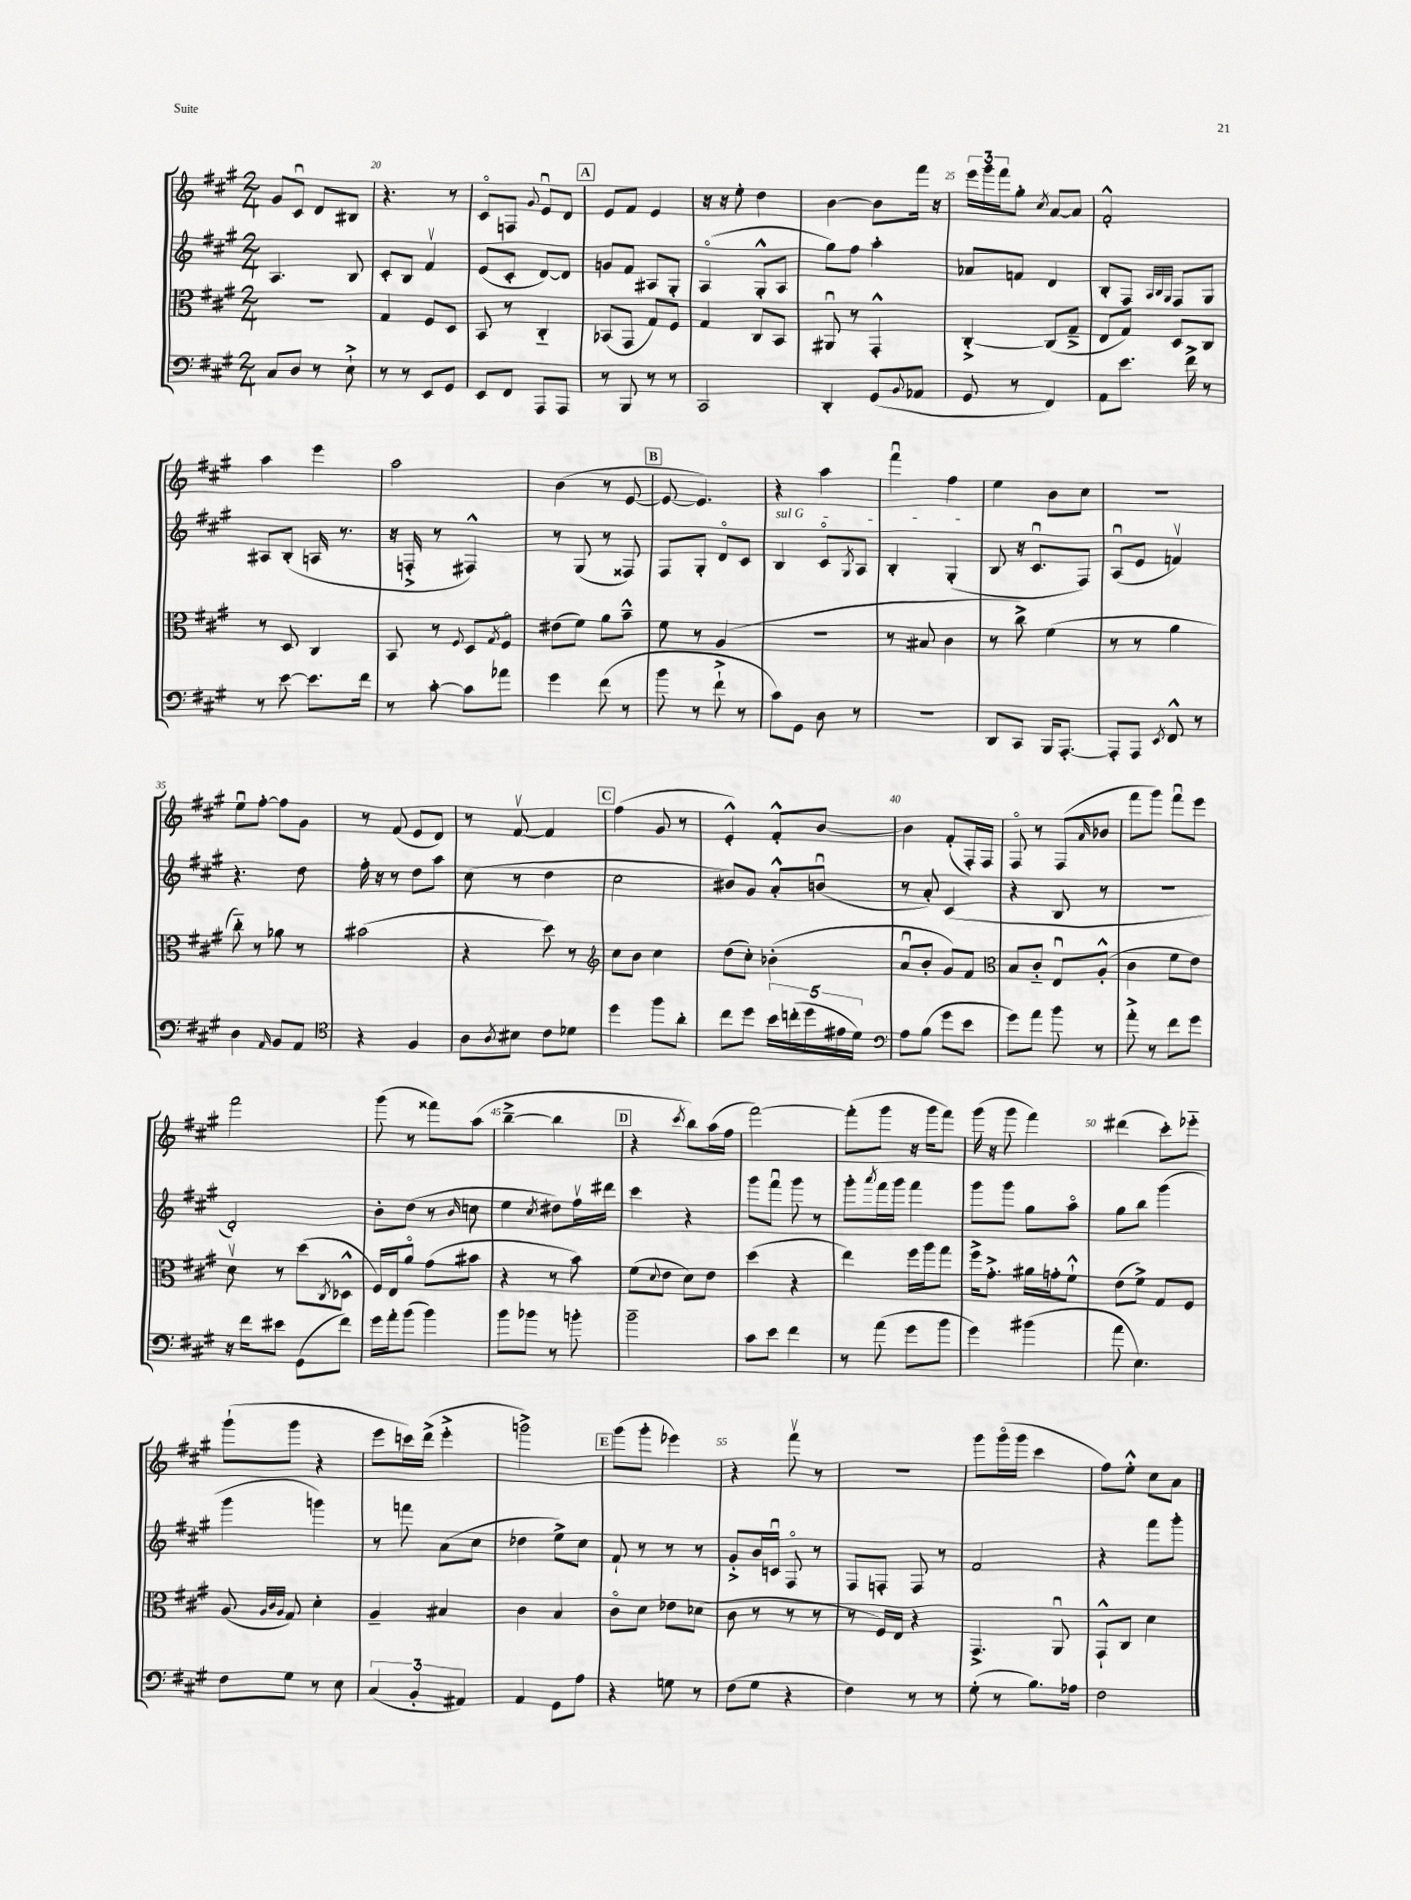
<<
\new StaffGroup <<
\new Staff = "s0" {
    \clef treble \key a \major \numericTimeSignature \time 2/4
    gis'8 cis'8\downbow d'8 bis8 |
    r4. r8 |
    cis'8\flageolet f8 \appoggiatura { gis'8 } e'8\downbow d'8 |
    \mark \markup { \box "A" } e'8 fis'8 e'4 |
    r16 r16 e''8-. d''4 |
    b'4~ b'8 fis'''16 r16 |
    \tuplet 3/2 { e'''16 gis'''16 fis'''16 } gis''8-. \acciaccatura { cis''8 } a'8~ a'8 |
    fis'2-.-^ |
    a''4 e'''4 |
    a''2 |
    b'4( r8 e'8~ |
    \mark \markup { \box "B" } e'8~ e'4.) |
    r4 a''4 |
    fis'''4\downbow fis''4 |
    e''4 b'8 cis''8 |
    R2 |
    e''8\downbow fis''8~-. fis''8 gis'8 |
    r8 fis'8( e'8 d'8) |
    r8 fis'8~\upbow fis'4 |
    \mark \markup { \box "C" } fis''4( gis'8 r8 |
    e'4-.-^) fis'8-.-^ b'8~ |
    b'4 fis'8-.( fis16-.) fis16 |
    fis8\flageolet r8 fis8( \grace { a'16 } bes'8 |
    fis'''8 gis'''8) fis'''8\downbow e'''8 |
    fis'''2 |
    gis'''8( r8 fisis'''8) a''8( |
    b''4~---> b''4 |
    \mark \markup { \box "D" } r4 \acciaccatura { cis'''8 } b''8) a''16( fis''16 |
    fis'''2~) |
    fis'''8-.( gis'''8 r16 gis'''16 fis'''8) |
    gis'''16( r16 gis'''8 fis'''4) |
    dis'''4( cis'''8-.) ees'''8-_ |
    gis'''8-!( gis'''8 r4 |
    e'''8 c'''16) d'''16->( e'''4-.-> |
    g'''2->) |
    \mark \markup { \box "E" } gis'''8( gis'''8-. ees'''4) |
    r4 fis'''8\upbow r8 |
    R2 |
    gis'''8 gis'''16\flageolet( gis'''16 cis'''4 |
    fis''8) e''8-.-^ cis''8 a'8 \bar "|." |
}
\new Staff = "s1" {
    \clef treble \key a \major \numericTimeSignature \time 2/4
    a4. b8 |
    cis'8-. b8 fis'4\upbow |
    e'8( cis'8-. d'8~) d'8 |
    \mark \markup { \box "A" } g'8 fis'8 ais8 gis8-. |
    a4\flageolet( gis8-.-^ a8 |
    gis''8) fis''8 a''4-. |
    aes'8 f'8 d'4 |
    b8-. fis8 \grace { a32 b32 gis32 } fis8 gis8 |
    ais8 b8-.( a16 r8. |
    r16 f16-.-> r8 fis4-^) |
    r8 gis8( r8 fisis8) |
    \mark \markup { \box "B" } fis8 gis8-. d'8\flageolet cis'8 |
    \once \override TextSpanner.bound-details.left.text = \markup { \italic "sul G" } b4\startTextSpan cis'8\flageolet \acciaccatura { gis8 } a8 |
    b4-. gis4-.\stopTextSpan( |
    b8 r16 cis'8.\downbow fis8) |
    a8\downbow( e'8 f'4\upbow) |
    r4. d''8 |
    fis''16-. r16 r8 d''8 a''8 |
    cis''8( r8 d''4 |
    \mark \markup { \box "C" } cis''2 |
    bis'8) gis'8 a'8-.-^ b'8\downbow( |
    r8 a'8-.) cis'4( |
    r4 b8 r8 |
    R2 |
    d'2-.) |
    b'8-. d''8( r8 \grace { b'16 } c''8 |
    e''4 \acciaccatura { cis''8 } dis''8) fis''16\upbow dis'''16 |
    \mark \markup { \box "D" } cis'''4 r4 |
    gis'''8 fis'''8\downbow gis'''8 r8 |
    gis'''8-. \acciaccatura { a'''8 } fis'''16 gis'''16 fis'''4 |
    gis'''8 gis'''8 gis''8 a''8\flageolet |
    gis''8 b''8 gis'''4( |
    gis'''4 g'''4) |
    r8 f'''8 a'8( cis''8 |
    des''4 e''8->) cis''8 |
    \mark \markup { \box "E" } fis'8-! r8 r8 r8 |
    gis'8-.-> b'16 c'16\downbow fis8\flageolet r8 |
    fis8 f8-. f8 r8 |
    fis'2 |
    r4 fis'''8 gis'''8-. \bar "|." |
}
\new Staff = "s2" {
    \clef alto \key a \major \numericTimeSignature \time 2/4
    R2 |
    gis4 fis8 d8 |
    b,8 r8 cis4-_ |
    \mark \markup { \box "A" } bes,8( gis,8 gis8) fis8 |
    gis4 cis8 b,8 |
    ais,8\downbow r8 gis,4-.-^ |
    cis4~-.-> cis8( gis8---> |
    e8 gis8) d8 cis8 |
    r8 d8 cis4 |
    b,8 r8 \appoggiatura { fis8 } d8 \acciaccatura { gis8 } fis8\flageolet |
    eis'8( fis'8) a'8 b'8---^ |
    \mark \markup { \box "B" } fis'8 r8 a4( |
    R2 |
    r8 bis8 cis'4 |
    r8 cis''8->) fis'4( |
    r8 r8 a'4 |
    cis''8-_) r8 aes'8 r8 |
    bis'2( |
    r4 d''8) r8 |
    \mark \markup { \box "C" } \clef treble cis''8 b'8 cis''4 |
    d''8( cis''8-.) bes'4-.( |
    a'8\downbow b'8-. gis'8) fis'8 |
    \clef alto b8 cis'8-_ e8\downbow a8-.-^( |
    cis'4 fis'8 e'8) |
    d'8\upbow r8 d''8( \acciaccatura { cis8 } des8-^ |
    fis16) e16 a'8\flageolet gis'8( bis'8 |
    r4 r8 b'8) |
    \mark \markup { \box "D" } fis'8( \appoggiatura { d'8 } e'8 d'8) e'8 |
    d''4( r4 |
    e''4) fis''16 a''16 gis''8 |
    fis''16-> gis'8.-.-> ais'16 g'16-. fis'8-!-^ |
    e'8( fis'8->) gis8 fis8 |
    a8( \grace { a32 cis'32 a32 } gis8) d'4-. |
    a4-- bis4 |
    cis'4 b4 |
    \mark \markup { \box "E" } cis'8\flageolet d'8 ees'8 des'8( |
    cis'8 r8 r8 r8 |
    r8 fis16) e16 r4 |
    gis,4.-> a,8\downbow |
    gis,8-!-^ cis8 d'4 \bar "|." |
}
\new Staff = "s3" {
    \clef bass \key a \major \numericTimeSignature \time 2/4
    cis8 d8 r8 e8-!-> |
    r8 r8 e,8 gis,8 |
    e,8 fis,8 a,,8 a,,8 |
    \mark \markup { \box "A" } r8 b,,8 r8 r8 |
    cis,2 |
    d,4-. gis,8( \appoggiatura { b,8 } aes,8 |
    gis,8 r8 fis,4) |
    a,8 e'8. fis'16-> r8 |
    r8 e'8~ e'8. fis'16 |
    r8 cis'8~-. cis'8 aes'8 |
    gis'4 fis'8( r8 |
    \mark \markup { \box "B" } b'8 r8 fis'8-!-> r8 |
    cis'8) gis,8 d8 r8 |
    R2 |
    d,8 cis,8 b,,16 a,,8.~-. |
    a,,8-. a,,8 \acciaccatura { e,8 } fis,8-^ r8 |
    d4 \grace { a,16 } b,8 a,8 |
    \clef tenor r4 fis4 |
    a8 \acciaccatura { a8 } bis8 cis'8 des'8 |
    \mark \markup { \box "C" } d''4 fis''8 a'8-. |
    cis''8 d''8 \tuplet 5/4 { b'16 c''16-.( d''16 eis'16 d'16) } |
    \clef bass a8 b8( gis'8 e'8 |
    gis'8) a'8 b'8 r8 |
    a'8-.-> r8 fis'8 gis'8 |
    r16 fis'16 eis'8 gis,8( fis'8) |
    gis'16 a'16-. b'8( b'4) |
    b'8 bes'8 r8 b'8-. |
    \mark \markup { \box "D" } b'2-- |
    cis'8 e'8 fis'4 |
    r8 a'8( gis'8 b'8 |
    gis'4) bis'4( |
    a'8 e4.) |
    fis8 gis8 r8 e8 |
    \tuplet 3/2 { cis4( b,4-. ais,4) } |
    a,4 gis,8 a8 |
    \mark \markup { \box "E" } r4 g8 r8 |
    fis8( gis8 r4 |
    fis4) r8 r8 |
    gis8-.( r8 b8.) aes16 |
    fis2 \bar "|." |
}
>>
>>
\layout { \context { \Score currentBarNumber = #19 \override BarNumber.break-visibility = ##(#f #t #t) barNumberVisibility = #(every-nth-bar-number-visible 5) } }
